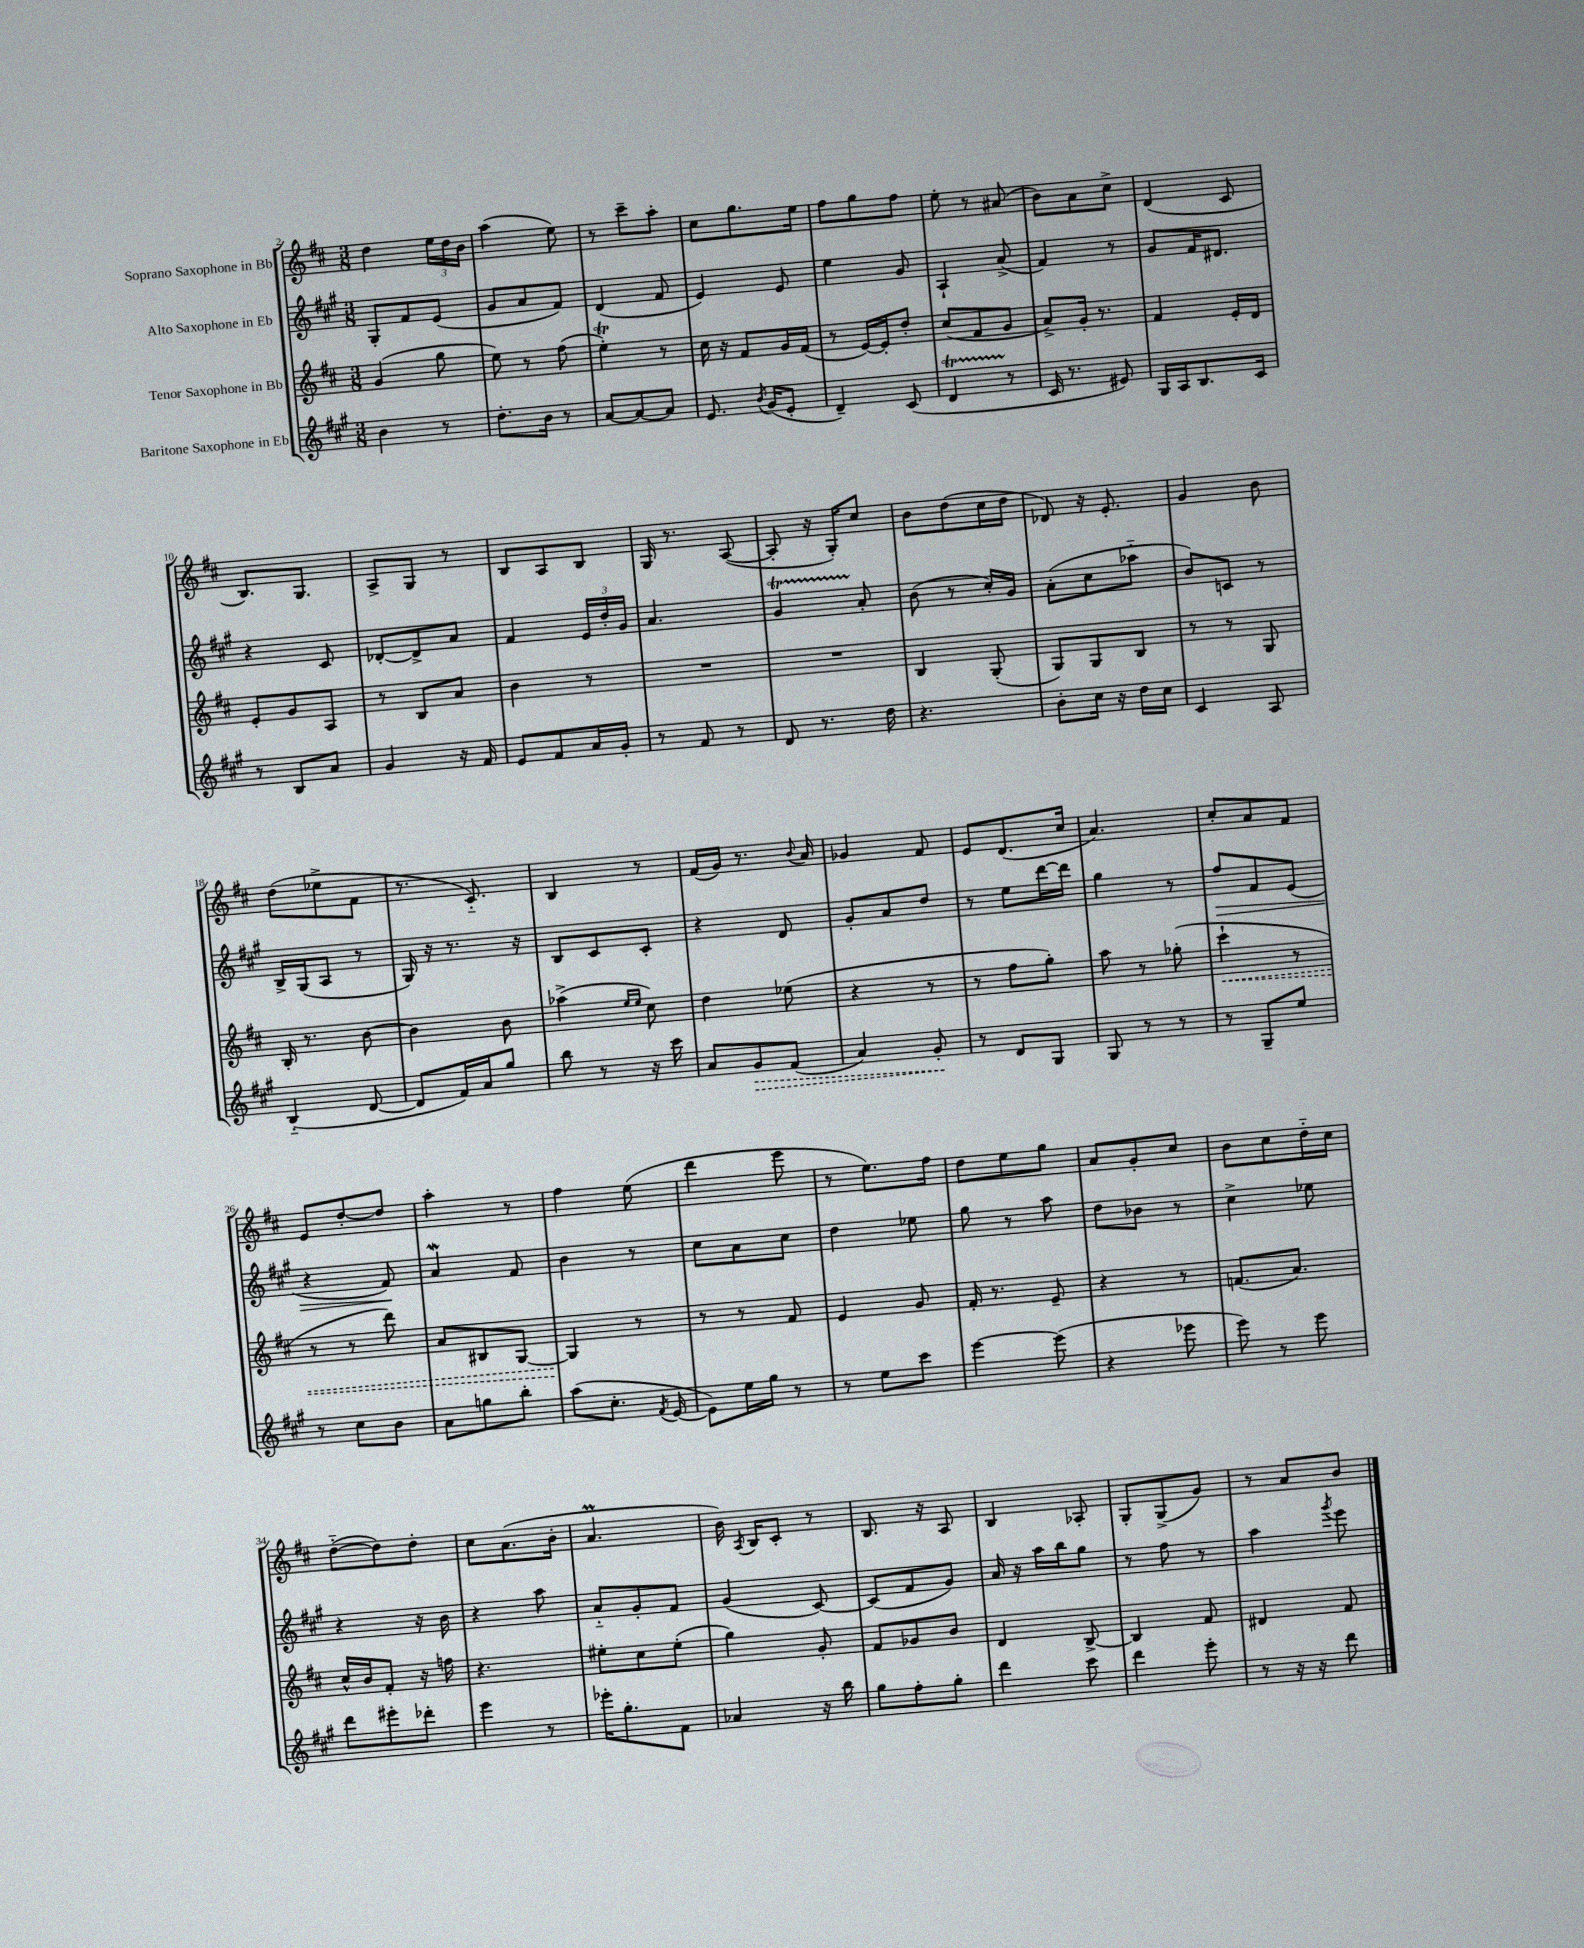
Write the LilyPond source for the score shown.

<<
\new StaffGroup <<
\new Staff = "s0" \with { instrumentName = "Soprano Saxophone in Bb" } {
    \clef treble \key d \major \numericTimeSignature \time 3/8
    \autoBeamOff d''4 \tuplet 3/2 { e''16[ d''16 b'16] } |
    a''4( e''8) |
    r8 cis'''8[-- a''8]-. |
    cis''8[ g''8. e''16] |
    fis''8[ g''8 fis''8] |
    e''8-. r8 ais'8( |
    b'8[) a'8 cis''8]-> |
    d'4( cis'8 |
    b8.[) g8.] |
    a8[-> g8] r8 |
    b8[ a8 b8] |
    g16 r8. a8~( |
    a8-. r16 g16[-.) cis''8] |
    b'8[ d''8( cis''16 d''16] |
    des'8) r16 e'8.-. |
    g'4 b'8 |
    d''8[( ees''8-> fis'8] |
    r8. cis'8.-_) |
    b4 r8 |
    fis'16[( g'16]) r8. \appoggiatura { b'8 } a'16 |
    ges'4 fis'8 |
    e'8[ d'8.( cis''16] |
    a'4.) |
    cis''8[-. a'8 fis'8] |
    e'8[ d''8~-. d''8] |
    a''4-. r8 |
    fis''4 e''8( |
    d'''4 e'''8 |
    r8 e''8.[) fis''16] |
    d''8[ e''8 g''8] |
    a'8[ g'8-. cis''8] |
    b'8[ cis''8 d''16-_ cis''16] |
    d''8[~-_( d''8) d''8]-. |
    cis''8[ a'8.( b'16]-. |
    a'4.\prall |
    b'16) \acciaccatura { a8 } b16[ cis'8]-. r8 |
    b8. r16 a8 |
    b4 aes8-. |
    g8[-. g8->( g'8]) |
    r8 a'8[ b'8] \bar "|." |
}
\new Staff = "s1" \with { instrumentName = "Alto Saxophone in Eb" } {
    \clef treble \key a \major \numericTimeSignature \time 3/8
    \autoBeamOff gis8[-. fis'8 e'8]( |
    gis'8[ a'8 fis'8]) |
    d'4( fis'8 |
    e'4) e'8 |
    e''4 gis'8 |
    a4-! a'8->( |
    fis'4) r8 |
    gis'8[ fis'16 dis'8.] |
    r4 cis'8 |
    des'8[~-. des'8-> a'8] |
    fis'4 \tuplet 3/2 { e'16[ d''16-. gis'16] } |
    a'4. |
    gis'4\startTrillSpan a'8-.\stopTrillSpan |
    b'8( r8 cis''16[-.) gis'16] |
    a'8[-.( cis''8 aes''8]-_ |
    b'8[) c'8] r8 |
    b16[-> gis16( a8] r8 |
    gis16) r16 r8. r16 |
    b8[ cis'8 cis'8]-. |
    r4 d'8 |
    gis'8[-. a'8 d''8] |
    r8 e''8[ d'''16~ d'''16] |
    gis''4 r8 |
    fis''8[\> fis'8 e'8]( |
    r4 fis'8\!) |
    a'4\mordent fis'8 |
    b'4 r8 |
    cis''8[ a'8 cis''8] |
    d''4 ees''8 |
    gis''8 r8 a''8 |
    d''8[ bes'8] r8 |
    cis''4-> ees''8 |
    r4 r16 b'16 |
    r4 a''8 |
    a'8[-_ gis'8-. fis'8] |
    gis'4( cis'8~) |
    cis'8[( fis'8 gis'8]) |
    a'16 r16 a''16[ b''16 gis''8] |
    r8 fis''8 r8 |
    a''4 \acciaccatura { gis'''8 } e'''8 \bar "|." |
}
\new Staff = "s2" \with { instrumentName = "Tenor Saxophone in Bb" } {
    \clef treble \key d \major \numericTimeSignature \time 3/8
    \autoBeamOff g'4( g''8 |
    e''8) r8 fis''8( |
    e''4-.\trill) r8 |
    cis''16 r16 fis'8[ g'16 fis'16]( |
    r8 e'16[~) e'16-. d''8]-. |
    cis''8[( fis'8 g'8] |
    a'8[->) g'16]-. r8. |
    fis'4 e'16[-. d'16] |
    e'8[-. g'8 a8] |
    r8 b8[ a'8] |
    b'4 r8 |
    R4. |
    R4. |
    b4 g8-.( |
    g8[) g8 b8] |
    r8 r8 g8 |
    b16-. r8. b'8~ |
    b'4 b'8 |
    aes''4->( \grace { e''16[ e''16] } cis''8) |
    d''4 ees''8( |
    r4 r8 |
    r8 fis''8[ g''8]-.) |
    a''8 r8 ges''8-.( |
    \once \override Hairpin.style = #'dashed-line cis'''4-!\< r8 |
    r8 r8 d'''8) |
    a'8[ bis8 g8]~ |
    g4\! r8 |
    r8 r8 fis'8 |
    e'4 g'8 |
    fis'16-. r8. e'8-- |
    r4 r8 |
    f'8.[( a'8.]) |
    cis''16[-^ b'16 fis'8]-. r16 f''16 |
    r4. |
    eis''8[-. cis''8 eis''8]-.( |
    g''4) g'8-. |
    fis'8[ ges'8 b'8] |
    d'4 b8~-> |
    b4 fis'8 |
    dis'4 fis'8 \bar "|." |
}
\new Staff = "s3" \with { instrumentName = "Baritone Saxophone in Eb" } {
    \clef treble \key a \major \numericTimeSignature \time 3/8
    \autoBeamOff b'4 r8 |
    d''8.[-. b'16] r8 |
    a'8[~ a'8~ a'8] |
    e'8. \acciaccatura { b'8 } gis'16[( e'8]-. |
    d'4--) cis'8( |
    d'4\startTrillSpan r8\stopTrillSpan |
    cis'16 r8. eis'8) |
    gis16[ a16 b8. cis'16] |
    r8 b8[ a'8] |
    gis'4 r16 fis'16 |
    e'8[ fis'8 a'16 gis'16]-. |
    r8 fis'8 r8 |
    d'8 r8. d''16 |
    r4. |
    b'8[-. cis''16] r16 d''16[ cis''16] |
    cis'4 a8 |
    b4-_( d'8~ |
    d'8[ fis'16) a'16 gis''8] |
    b''8 r8 r16 cis'''16 |
    a'8[ \once \override Hairpin.style = #'dashed-line gis'8\> fis'8]( |
    a'4) gis'8-.\! |
    r8 d'8[ gis8] |
    gis8 r8 r8 |
    r8 gis8[-- e''8] |
    r8 cis''8[ b'8] |
    a'8[ g''8 b''8]-. |
    a''8[( cis''8.]-. \acciaccatura { fis'8 } e'16~ |
    e'8[) e''16 gis''16] r8 |
    r8 e''8[ cis'''8] |
    e'''4~ e'''8( |
    r4 ees'''8 |
    e'''8) r8 e'''8 |
    d'''8[ eis'''8-. des'''8]-. |
    e'''4 r8 |
    ees'''16[-. gis''8.-. fis'8] |
    aes'4 r16 b''16 |
    gis''8[ fis''8-. gis''8]-. |
    d'''4 cis'''8 |
    d'''4 e'''8-. |
    r8 r16 r16 d'''8 \bar "|." |
}
>>
>>
\layout { \context { \Score currentBarNumber = #2 } }
